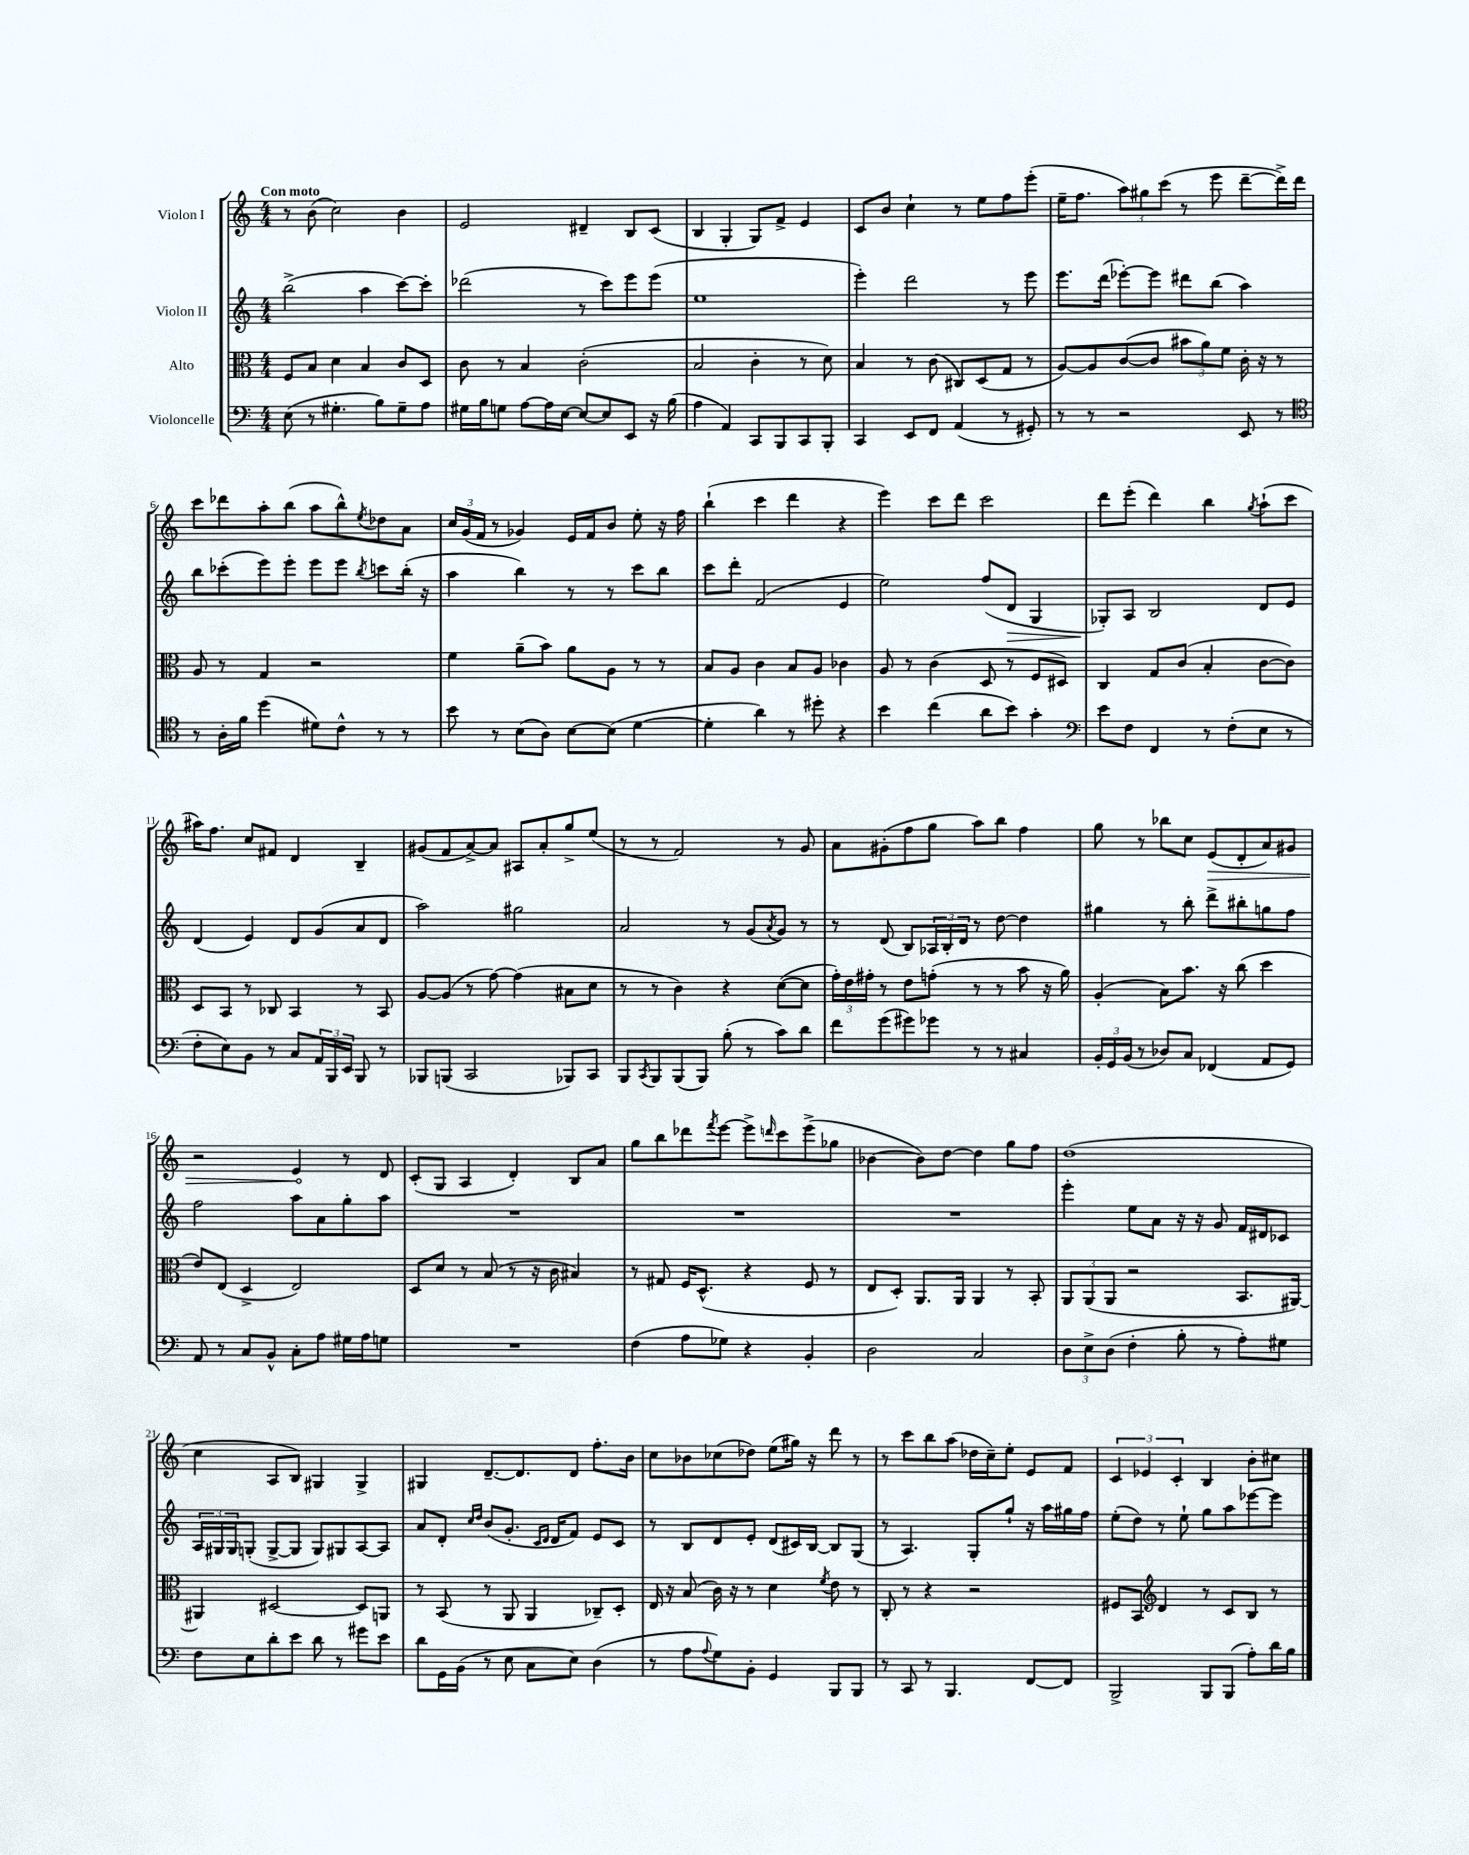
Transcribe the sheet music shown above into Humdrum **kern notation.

**kern	**kern	**kern	**dynam	**kern	**dynam
*part4	*part3	*part2	*part2	*part1	*part1
*staff4	*staff3	*staff2	*staff2	*staff1	*staff1
*I"Violoncelle	*I"Alto	*I"Violon II	*	*I"Violon I	*
*clefF4	*clefC3	*clefG2	*	*clefG2	*
*k[]	*k[]	*k[]	*	*k[]	*
*M4/4	*M4/4	*M4/4	*	*M4/4	*
=1	=1	=1	=1	=1	=1
!	!	!	!	!LO:TX:a:B:t=Con moto	!
(8E\	8F/L	(2bb^\	.	8r	.
8r	8B/J	.	.	(8b\	.
4.G#X'\	4d\	.	.	2cc\)	.
.	4B/	4aa\	.	.	.
8B\L)	.	.	.	.	.
8G#~\	8c/L	[8ccc\L)	.	4b\	.
8A\J	8D/J	8ccc'\J]	.	.	.
=2	=2	=2	=2	=2	=2
16G#X\LL	8c\	(2ddd-X\	.	2e/	.
16B\J	.	.	.	.	.
8Gn\J	8r	.	.	.	.
[8A\L	4B/	.	.	.	.
16A\L]	.	.	.	.	.
[16E\JJ	.	.	.	.	.
8E/L_	(2c'\	8r	.	4d#X~/	.
8E/]	.	8ccc\L)	.	.	.
8EE/J	.	8eee\	.	8B/L	.
16r	.	(8eee\J	.	(8c/J	.
(16B\	.	.	.	.	.
=3	=3	=3	=3	=3	=3
4A\	2B/	1ee	.	4B/	.
4AA/)	.	.	.	4G'/	.
8CC/L	4c'\	.	.	8G/L)	.
8BBB/	.	.	.	8f^/J	.
8CC/	8r	.	.	4e/	.
8BBB'/J	8d\)	.	.	.	.
=4	=4	=4	=4	=4	=4
4CC/	4B/	4eee'\)	.	8c/L	.
.	.	.	.	8b/J	.
8EE/L	8r	2ddd\	.	4cc`\	.
8FF/J	(8c\	.	.	.	.
(4AA/	8C#X/L)	.	.	8r	.
.	(8D/	.	.	8ee\L	.
8r	8G/J	8r	.	8ff\	.
8GG#X'/)	8r	8eee\	.	(8eee'\J	.
=5	=5	=5	=5	=5	=5
8r	[8A/L)	8.eee\L	.	16ee~\KL	.
.	.	.	.	8.ff\J	.
8r	8A/]	.	.	.	.
.	.	(16ddd\Jk	.	.	.
2r	([8c/	[8eee-X'\L)	.	12aa\L)	.
.	.	.	.	12gg#X\	.
.	8c/J]	8eee-\J]	.	.	.
.	.	.	.	(12ccc\J	.
.	12b#X\L	8ddd#X\L	.	8r	.
.	12a\)	.	.	.	.
.	.	(8bb\J	.	8eee\	.
.	12f\J	.	.	.	.
8EE/	16c'\	4aa\)	.	[8ddd~\L	.
.	16r	.	.	.	.
8r	8r	.	.	16ddd^\L])	.
.	.	.	.	16ddd\JJ	.
!!LO:LB:g=z
=6	=6	=6	=6	=6	=6
*clefC4	*	*	*	*	*
8r	8A/	8bb\L	.	8ccc\L	.
16A'\LL	8r	(8ccc-X'\	.	8ddd-X\	.
16f\JJ	.	.	.	.	.
(4dd\	4G/	8eee\)	.	8aa'\	.
.	.	8eee'\J	.	(8bb\J	.
8d#X\L)	2r	8eee\L	.	8aa\L	.
8c^^\J	.	8eee\J	.	8bb^^\)	.
.	.	8qbb/	.	8qee/	.
8r	.	8cccn\L	.	8dd-X\	.
8r	.	(16bb'\Jk	.	8a\J	.
.	.	16r	.	.	.
=7	=7	=7	=7	=7	=7
8b\	4f\	4aa\	.	24cc/LL	.
.	.	.	.	(24g/	.
.	.	.	.	24f/JJ	.
8r	.	.	.	8r	.
(8B\L	(8a~\L	4bb\)	.	4g-X/)	.
8A\J)	8b\J)	.	.	.	.
[8B\L	8a\L	8r	.	16e/LL	.
.	.	.	.	16f/J	.
(8B\J]	8A\J	8r	.	8b/J	.
[4d\	8r	8ccc\L	.	8ee'\	.
.	8r	8bb\J	.	16r	.
.	.	.	.	16ff\	.
=8	=8	=8	=8	=8	=8
4d'\]	8B/L	8ccc\L	.	(4bb`\	.
.	8A/J	8ddd'\J	.	.	.
4a\)	4c\	(2f/	.	4ccc\	.
8r	8B/L	.	.	4ddd\	.
8dd#X'\	8A/J	.	.	.	.
4r	4c-X\	4e/	.	4r	.
=9	=9	=9	=9	=9	=9
4b\	8A/	2ee\)	.	4eee\)	.
.	8r	.	.	.	.
(4cc\	(4c\	.	.	8ccc\L	.
.	.	.	.	8ddd\J	.
8a\L	8D/	(8ff/L	.	2ccc\	.
!	!	!	!LO:HP:b	!	!
8b\J)	8r	8d/J	>	.	.
4g'\	8F/L	4G/	.	.	.
.	8D#X/J)	.	.	.	.
=10	=10	=10	=10	=10	=10
*clefF4	*	*	*	*	*
8e\L	4C/	8G-X'/L)	.	8ddd\L	.
8F\J	.	8A/J	]	(8eee'\J	.
4FF/	8G/L	2B/	.	4ddd\)	.
.	(8c/J	.	.	.	.
8r	4B'/	.	.	4bb\	.
(8F'\L	.	.	.	.	.
.	.	.	.	8qgg/	.
8E\J	[8c\L	8d/L	.	(8aa`\L	.
8r	8c\J])	8e/J	.	8ccc\J	.
!!LO:LB:g=z
=11	=11	=11	=11	=11	=11
8F'\L	8D/L	(4d/	.	16aa#X\KL)	.
.	.	.	.	8.ff\J	.
8E\)	8BB/J	.	.	.	.
8BB\J	8r	4e/)	.	8cc/L	.
8r	8C-X/	.	.	8f#X/J	.
8C/L	4BB/	8d/L	.	4d/	.
24AA/L	.	(8g/	.	.	.
24BBB/	.	.	.	.	.
24EE/JJ	.	.	.	.	.
8BBB/	8r	8a/	.	4B~/	.
8r	8BB/	8d/J	.	.	.
=12	=12	=12	=12	=12	=12
8BBB-X/L	[8A/L	2aa\)	.	(8g#X/L	.
(8BBBn/J	(8A/J]	.	.	8f/	.
2CC/	8r	.	.	[8a^/)	.
.	[8g\)	.	.	8a/J]	.
.	(4g\]	2gg#X\	.	8A#X/L	.
.	.	.	.	8a'/	.
8BBB-X/L)	8B#X\L	.	.	8gg^/	.
8CC/J	8d\J	.	.	(8ee/J	.
=13	=13	=13	=13	=13	=13
8BBB/L	8r	2a/	.	8r	.
8qCC/	.	.	.	.	.
8BBB/	8r	.	.	8r	.
(8BBB/	4c\)	.	.	2f/)	.
8BBB/J)	.	.	.	.	.
(8B'\	4r	8r	.	.	.
8r	.	(8g/L	.	.	.
.	.	8qa/	.	.	.
8c\L)	([8d\L	8g/J)	.	8r	.
8d\J	8d\J]	8r	.	8g/	.
=14	=14	=14	=14	=14	=14
8f\L	24g'\LL)	8r	.	8a\L	.
.	24e\	.	.	.	.
.	24g#X'\JJ	.	.	.	.
(8g\	8r	(8d/	.	(8g#X'\	.
8g#X\)	8e\L	8B/L)	.	8ff\	.
8g-X\J	(8gn'\J	24A-X/L	.	8gg\J	.
.	.	24B'/	.	.	.
.	.	24d/JJ	.	.	.
8r	8r	8r	.	8aa\L)	.
8r	8r	[8dd\	.	8bb\J	.
4C#X/	8b\	4dd\]	.	4ff\	.
.	16r	.	.	.	.
.	16a\)	.	.	.	.
=15	=15	=15	=15	=15	=15
24BB'/LL	(4A'/	4gg#X\	.	8gg\	.
24GG/	.	.	.	.	.
(24BB/JJ	.	.	.	.	.
8r	.	.	.	8r	.
8D-X/L)	8B\L)	8r	.	8bb-X\L	.
8C/J	8.b\J	8bb'\	.	8cc\J	.
!	!	!	!	!	!LO:HP:b
(4FF-X/	.	8ddd^\L	.	(8e/L	>
.	16r	.	.	.	.
.	(8cc\	8bb#X'\	.	8d'/	.
8AA/L	4dd\	8ggn\	.	8a/)	.
8GG/J)	.	8ff\J	.	8g#X/J	.
!!LO:LB:g=z
=16	=16	=16	=16	=16	=16
8AA/	8e/L)	2ff\	.	2r	.
8r	(8E/J	.	.	.	.
8C/L	4D^/	.	.	.	.
8BB^^/J	.	.	.	.	.
8C'\L	2E/)	8aa\L	.	4e/	.
8A\J	.	8a\	.	.	.
16G#X\LL	.	8gg'\	.	8r	]
16A\J	.	.	.	.	.
8Gn\J	.	8aa\J	.	8d/	.
=17	=17	=17	=17	=17	=17
1r	8D/L	1r	.	(8c'/L	.
.	8d/J	.	.	8G/J	.
.	8r	.	.	4A/	.
.	(8B/	.	.	.	.
.	8r	.	.	4d'/)	.
.	16r	.	.	.	.
.	16c\	.	.	.	.
.	4B#X/)	.	.	8B/L	.
.	.	.	.	8a/J	.
=18	=18	=18	=18	=18	=18
(4F\	8r	1r	.	8gg\L	.
.	8G#X/	.	.	8bb\	.
8A\L	16F/KL	.	.	8ddd-X\	.
.	(8.D^^/J	.	.	.	.
.	.	.	.	8qfff/	.
8G-X\J)	.	.	.	[8eee\J	.
4r	4r	.	.	8eee^\L]	.
.	.	.	.	16qqdddn/	.
.	.	.	.	8ccc\	.
4BB'/	8F/	.	.	(8eee^\	.
.	8r	.	.	8gg-X\J	.
=19	=19	=19	=19	=19	=19
2D\	8E/L	1r	.	[4b-X\	.
.	8D'/J)	.	.	.	.
.	8.AA/L	.	.	8b-\L])	.
.	.	.	.	[8dd\J	.
.	16AA/Jk	.	.	.	.
2C/	4AA/	.	.	4dd\]	.
.	8r	.	.	8gg\L	.
.	8BB'/	.	.	8ff\J	.
=20	=20	=20	=20	=20	=20
12D\L	12AA/L	4eee'\	.	(1dd	.
12E^\	(12AA/	.	.	.	.
(12D\J	12AA/J	.	.	.	.
4F'\	2r	8ee\L	.	.	.
.	.	8a\J	.	.	.
8B'\	.	16r	.	.	.
.	.	16r	.	.	.
8r	.	8g/	.	.	.
8A'\L)	8.BB/L	16f/LL	.	.	.
.	.	16d#X/J	.	.	.
8G#X\J	.	8c-X/J	.	.	.
.	[16AA#X/Jk)	.	.	.	.
!!LO:LB:g=z
=21	=21	=21	=21	=21	=21
8F\L	4AA#X/]	24A/LL	.	4cc\	.
.	.	24G#X/	.	.	.
.	.	24G#/J	.	.	.
8E\	.	(8Gn'/J	.	.	.
8d'\	[2D#X/	[8G^/L	.	8A/L	.
8e\J	.	8G/J]	.	8B/J)	.
8d\	.	8G/L)	.	4G#X/	.
8r	.	8G#X/	.	.	.
8g#X\L	8D#/L]	[8A/	.	4G#^/	.
8e\J	8AAn/J	8A/J]	.	.	.
=22	=22	=22	=22	=22	=22
8d\L	8r	8a/L	.	4G#X/	.
16GG\L	(8BB/	8d'/J	.	.	.
(16BB\JJ	.	.	.	.	.
.	.	16qqcc/LL	.	.	.
.	.	16qqdd/JJ	.	.	.
8r	8r	(8b/L	.	[8.d~/L	.
8E\	8AA/	8.g'/J	.	.	.
.	.	.	.	8.d/]	.
8C\L	4AA/	.	.	.	.
.	.	16qqc/LL	.	.	.
.	.	16qqd/JJ	.	.	.
.	.	16d/KL	.	.	.
8E\J)	.	8f/J)	.	8d/J	.
(4D\	8C-X~/L)	8e/L	.	8.ff'\L	.
.	8D'/J	8c/J	.	.	.
.	.	.	.	16b\Jk	.
=23	=23	=23	=23	=23	=23
8r	16E/	8r	.	8cc\L	.
.	16r	.	.	.	.
8A\L	(8B/	8B/L	.	8b-X\	.
8qqA/	.	.	.	.	.
8G\)	16c\)	8d/	.	(8cc-X\	.
.	16r	.	.	.	.
8BB'\J	8r	8e'/J	.	8dd-X\J)	.
4GG/	4d\	(8d/L	.	(8ee\L	.
.	.	16c#X/L)	.	16gg#X\Jk)	.
.	.	[16B/JJ	.	16r	.
.	8qf/	.	.	.	.
8BBB/L	8e\	8B/L]	.	8ddd\	.
8BBB/J	8r	(8G/J	.	8r	.
=24	=24	=24	=24	=24	=24
8r	8C'/	8r	.	8r	.
8CC/	8r	4.A/)	.	8ccc\L	.
8r	4r	.	.	8bb\	.
4.BBB/	.	.	.	(8aa\J	.
.	2r	8G'/L	.	16dd-X\LL	.
.	.	.	.	16cc~\J)	.
.	.	8gg`/J	.	8ee'\J	.
[8FF/L	.	16r	.	8e/L	.
.	.	16aa\LL	.	.	.
8FF/J]	.	16gg#X\	.	8f/J	.
.	.	16ff\JJ	.	.	.
=25	=25	=25	=25	=25	=25
2BBB^/	8F#X/L	(8ee'\L	.	6c/	.
.	8BB/J	8dd\J)	.	.	.
.	.	.	.	6e-X/	.
*	*clefG2	*	*	*	*
.	4d/	8r	.	.	.
.	.	.	.	6c'/	.
.	.	8ee`\	.	.	.
8BBB/L	8r	8gg\L	.	4B/	.
(8BBB/J	8c/L	8aa\	.	.	.
8A'\L)	8B/J	[8eee-X\	.	8b'\L	.
16d\L	8r	8eee-\J]	.	8cc#X\J	.
16B\JJ	.	.	.	.	.
==	==	==	==	==	==
*-	*-	*-	*-	*-	*-
